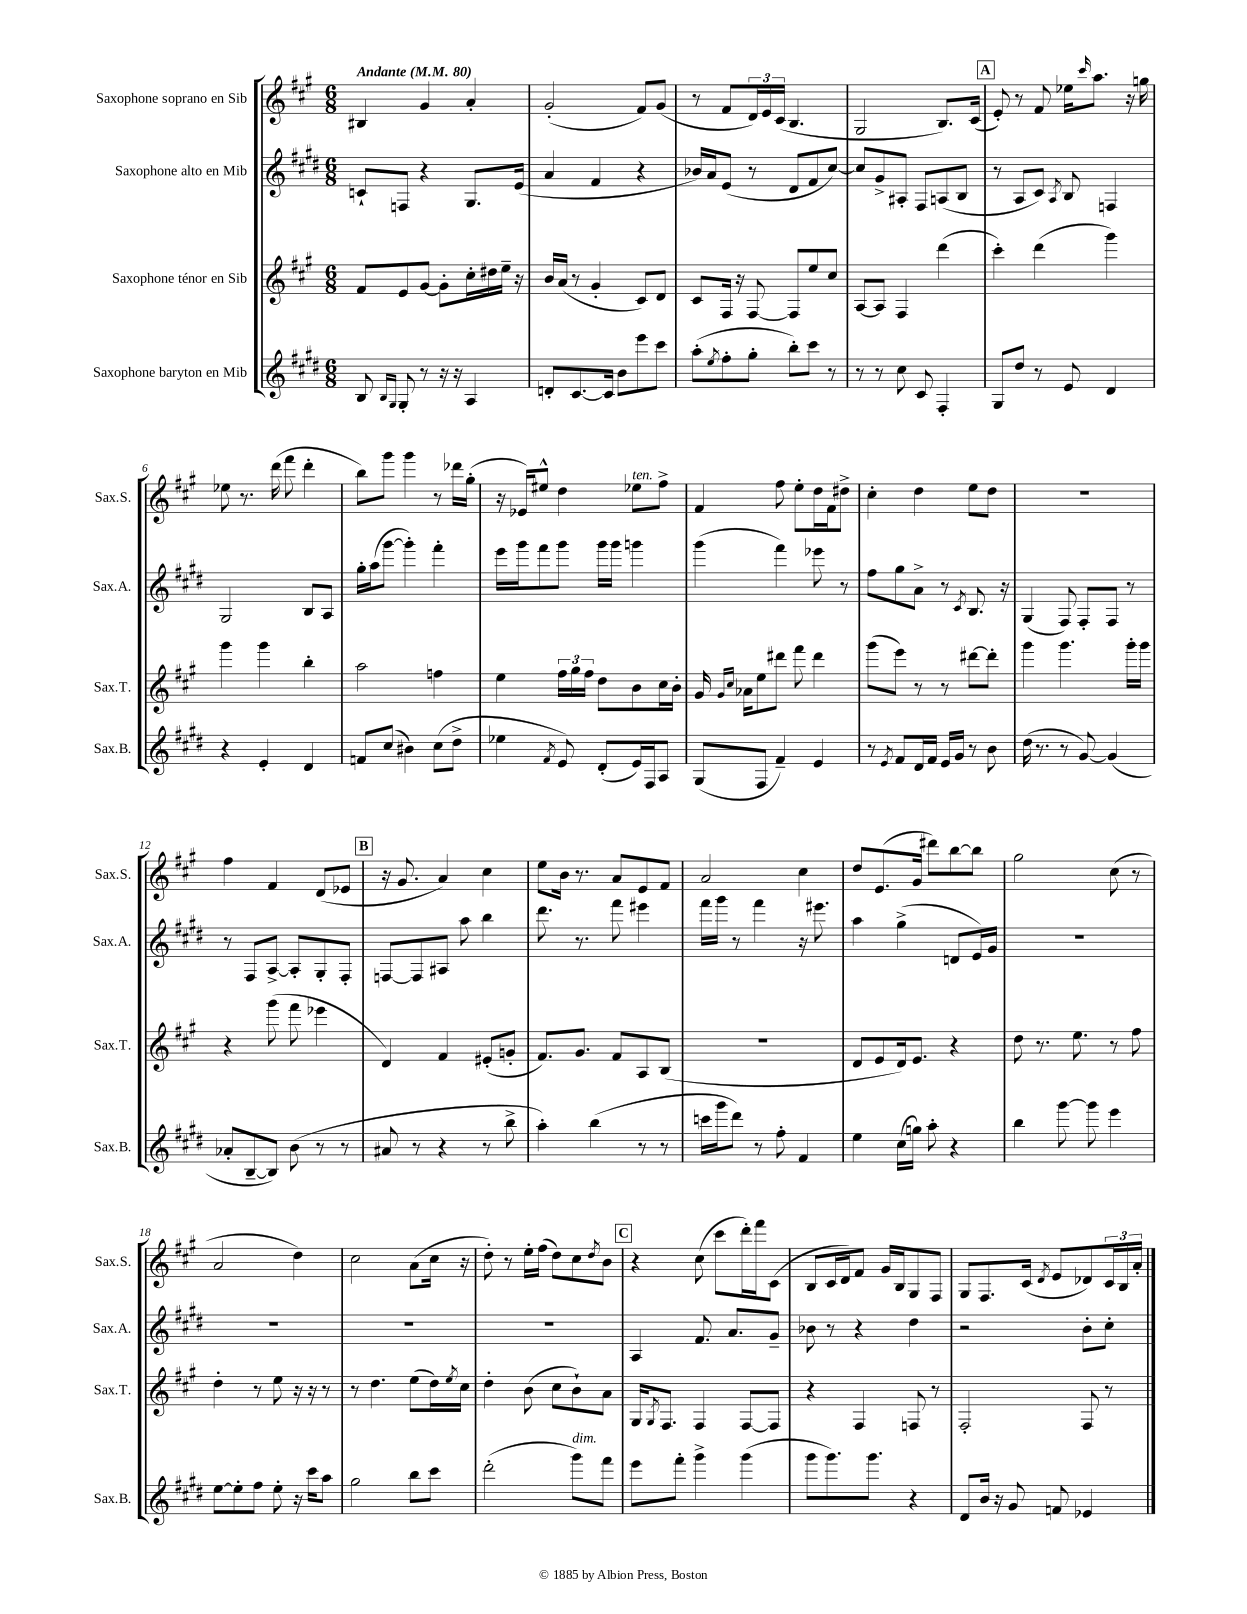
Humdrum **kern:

**kern	**kern	**kern	**kern
*part4	*part3	*part2	*part1
*staff4	*staff3	*staff2	*staff1
*I"Saxophone baryton en Mib	*I"Saxophone ténor en Sib	*I"Saxophone alto en Mib	*I"Saxophone soprano en Sib
*I'Sax.B.	*I'Sax.T.	*I'Sax.A.	*I'Sax.S.
*clefG2	*clefG2	*clefG2	*clefG2
*k[f#c#g#d#]	*k[f#c#g#]	*k[f#c#g#d#]	*k[f#c#g#]
*M6/8	*M6/8	*M6/8	*M6/8
*MM80	*MM80	*MM80	*MM80
=1	=1	=1	=1
!	!	!	!LO:TX:a:B:t=Andante
8B/	8f#/L	8cn`/L	4B#X/
16qqB/LL	.	.	.
16qqG#/JJ	.	.	.
8G#'/	8e/	8Fn/J	.
8r	[8g#/J	4r	4g#/
16r	8g#'\L]	.	.
16r	.	.	.
4A/	16cc#'\L	8.G#/L	4a'/
.	16dd#X\	.	.
.	16ee~\JJ	.	.
.	16r	(16e/Jk	.
=2	=2	=2	=2
8dn'/L	16b/LL	4a/	(2g#'/
.	(16a/JJ	.	.
[8.c#/	8r	.	.
.	4g#'/	4f#/	.
16c#/Jk]	.	.	.
8b\L	.	.	.
8eee\	8c#/L)	4r	8f#/L)
8ccc#\J	8d/J	.	(8g#/J
=3	=3	=3	=3
(8aa'\L	8c#/L	16b-X/LL)	8r
.	.	16a/J	.
8qee/	.	.	.
8ff#'\	16F#/Jk	(8e/J	8f#/L
.	16r	.	.
8gg#'\J	[8F#/	8r	24d/L)
.	.	.	24e/
.	.	.	(24c#/JJ
8bb'\L)	8F#/L]	8d#/L	4.B/
8ccc#\J	8ee/	8f#/	.
8r	8cc#/J	[8cc#/J)	.
=4	=4	=4	=4
8r	[8A/L	8cc#/L]	2G#/
8r	8A/J]	8g#^/	.
8cc#\	4F#/	8A#X'/J	.
8c#/	.	8F#/L	.
4F#'/	(4ddd\	(8An/	8.B/L)
.	.	8B/J	.
.	.	.	(16c#/Jk
!!LO:REH:place=s1:t=A
=5	=5	=5	=5
8G#/L	4ccc#'\)	8r	8e'/)
8dd#/J	.	8A/L	8r
8r	(4ddd\	8c#/J)	8f#/
.	.	8qA/	.
8e/	.	8B/	16ee-X\KL
.	.	.	16qqccc#/
.	.	.	8.aa\J
4d#/	4ggg#\)	4Fn/	.
.	.	.	16r
.	.	.	16ggn\
!!LO:LB:g=z
=6	=6	=6	=6
4r	4ggg#\	2G#/	8ee-X\
.	.	.	8.r
4e'/	4ggg#\	.	.
.	.	.	(16ddd\
.	.	.	8fff#\
4d#/	4bb'\	8B/L	4ddd'\
.	.	8A/J	.
=7	=7	=7	=7
8fn/L	2aa\	16gg#'\LL	8bb\L)
.	.	(16aa\J	.
(8cc#/J	.	[8ggg#\J	8ggg#\J
4b#X\)	.	4ggg#'\])	4ggg#\
(8cc#\L	4ffn\	4fff#'\	8r
8dd#^\J	.	.	16ddd-X\LL
.	.	.	(16gg#'\JJ
=8	=8	=8	=8
4ee-X\	4ee\	16eee\LL	16r
.	.	16ggg#\J	16e-X/KL)
.	.	8fff#\	8ee#X^^/J
8qf#/	.	.	.
8e/)	24ff#\LL	8ggg#\J	4dd\
.	24gg#\	.	.
.	24ff#\JJ	.	.
(8d#'/L	8dd\L	16ggg#\LL	.
.	.	16ggg#\JJ	.
!	!	!	!LO:TX:a:i:t=ten.
16e/L)	8b\	4gggn\	8ee-X\L
16F#/J	.	.	.
8A/J	16cc#\L	.	8ff#^\J
.	16b'\JJ	.	.
=9	=9	=9	=9
(8G#/L	16g#/	(4ggg#\	4f#/
.	16qqg#/LL	.	.
.	16qqcc#/JJ	.	.
.	16a-X\KL	.	.
8F#/J	8ee\	.	.
4f#~/)	8ddd#X\J	4fff#\)	8ff#\
.	8fff#\	.	8ee'\L
4e/	4ddd#\	8eee-X\	16dd\L
.	.	.	16f#\J
.	.	8r	8dd#X^\J
=10	=10	=10	=10
8r	(8ggg#\L	8ff#\L	4cc#'\
8qe/	.	.	.
8f#/L	8eee\J)	8gg#\	.
16d#/L	8r	8a^\J	4dd\
16f#/JJ	.	.	.
16e/LL	8r	8r	.
16g#/JJ	.	.	.
.	.	8qc#/	.
8r	[8ddd#X\L	8.B/	8ee\L
8b\	8ddd#'\J]	.	8dd\J
.	.	16r	.
=11	=11	=11	=11
(16dd#\	4ggg#\	(4G#/	2.r
8.r	.	.	.
8r	4.ggg#\	8F#/)	.
[8g#/)	.	8F#'/L	.
(4g#/]	.	8F#/J	.
.	16ggg#'\LL	8r	.
.	16ggg#\JJ	.	.
!!LO:LB:g=z
=12	=12	=12	=12
8a-X'/L	4r	8r	4ff#\
[8B~/	.	8F#/L	.
8B/J])	(8ggg#\	[8A^/J	4f#/
(8b\	8fff#\	8A'/L]	.
8r	4eee-X\	8G#'/	(8d/L
8r	.	8F#'/J	8e-X/J
!!LO:REH:place=s1:t=B
=13	=13	=13	=13
8a#X/	4d/)	[8Fn/L	16r
.	.	.	8.g#/
8r	.	8F/]	.
4r	4f#/	8A#X/J	4a/)
.	.	8aa\	.
8r	(8e#X'/L	4bb\	4cc#\
8bb^\	8gn'/J	.	.
=14	=14	=14	=14
4aa'\)	8.f#/L)	8.ddd#\	8ee\L
.	.	.	16b\Jk
.	8.g#/J	8.r	8.r
(4bb\	.	.	.
.	8f#/L	8fff#\	8a/L
8r	8A/	4eee#X\	8e/
8r	(8B/J	.	8f#/J
=15	=15	=15	=15
16cccn\LL	2.r	16fff#\LL	2a/
16ggg#\J	.	16ggg#\JJ	.
8ddd#\J)	.	8r	.
8r	.	4fff#\	.
8ff#'\	.	.	.
4f#/	.	16r	4cc#\
.	.	8.eee#X\	.
=16	=16	=16	=16
4ee\	8d/L	4aa\	8dd/L
.	8e/	.	(8.e/
(16cc#\LL	16d/k)	(4gg#^\	.
16ggn\JJ)	8.e/J	.	16g#/Jk
8aa'\	.	.	8ddd#X\L)
4r	4r	8dn/L	[8bb\
.	.	16e/L)	8bb\J]
.	.	16g#/JJ	.
=17	=17	=17	=17
4bb\	8dd\	2.r	2gg#\
.	8.r	.	.
[8ggg#\	.	.	.
.	8.ee\	.	.
8ggg#\]	.	.	.
4eee\	8r	.	(8cc#\
.	8ff#\	.	8r
!!LO:LB:g=z
=18	=18	=18	=18
[8ee\L	4dd'\	2.r	2a/
8ee'\]	.	.	.
8ff#\J	8r	.	.
8ee'\	8ee\	.	.
16r	16r	.	4dd\)
16ccc#\KL	16r	.	.
8aa\J	8r	.	.
=19	=19	=19	=19
2gg#\	8r	2.r	2cc#\
.	4.dd\	.	.
8bb\L	(8ee\L	.	(8a\L
8ccc#\J	16dd\L)	.	16cc#\Jk
.	8qee/	.	.
.	16cc#\JJ	.	16r
=20	=20	=20	=20
(2ddd#'\	4dd'\	2.r	8dd'\)
.	.	.	8r
.	(8b\	.	16ee'\LL
.	.	.	(16ff#\JJ
.	8cc#\L	.	8dd\L)
!LO:TX:a:i:t=dim.	!	!	!
8ggg#\L)	8b`\)	.	8cc#\
.	.	.	8qdd/
8fff#\J	8a\J	.	8b\J
!!LO:REH:place=s1:t=C
=21	=21	=21	=21
8eee\L	16G#/KL	4A/	4r
.	8qG#/	.	.
.	8.F#/J	.	.
8fff#'\J	.	.	.
4ggg#^\	4F#/	8.f#/	(8cc#\
.	.	.	8ccc#\L
.	.	8.a/L	.
(4ggg#\	[8F#/L	.	16ddd'\L)
.	.	.	16fff#\J
.	8F#/J]	8g#~/J	(8c#\J
=22	=22	=22	=22
8ggg#\L	4r	8b-X\	8B/L
8.ggg#\)	.	8r	16c#/L
.	.	.	16d/J)
.	4F#/	4r	8f#/J
8.ggg#\J	.	.	.
.	.	.	16g#/LL
.	.	.	16B/J
4r	8Fn/	4dd#\	8G#/
.	8r	.	8F#/J
=23	=23	=23	=23
8d#/L	2F#'/	2r	8G#/L
16b/Jk	.	.	8.F#/
16r	.	.	.
8g#/	.	.	.
.	.	.	(16c#/Jk
.	.	.	8qd/
8fn/	.	.	8e/L
4e-X/	8F#/	8b'\L	8d-X/)
.	8r	8cc#'\J	24c#/L
.	.	.	24B/
.	.	.	24a'/JJ
==	==	==	==
*-	*-	*-	*-
